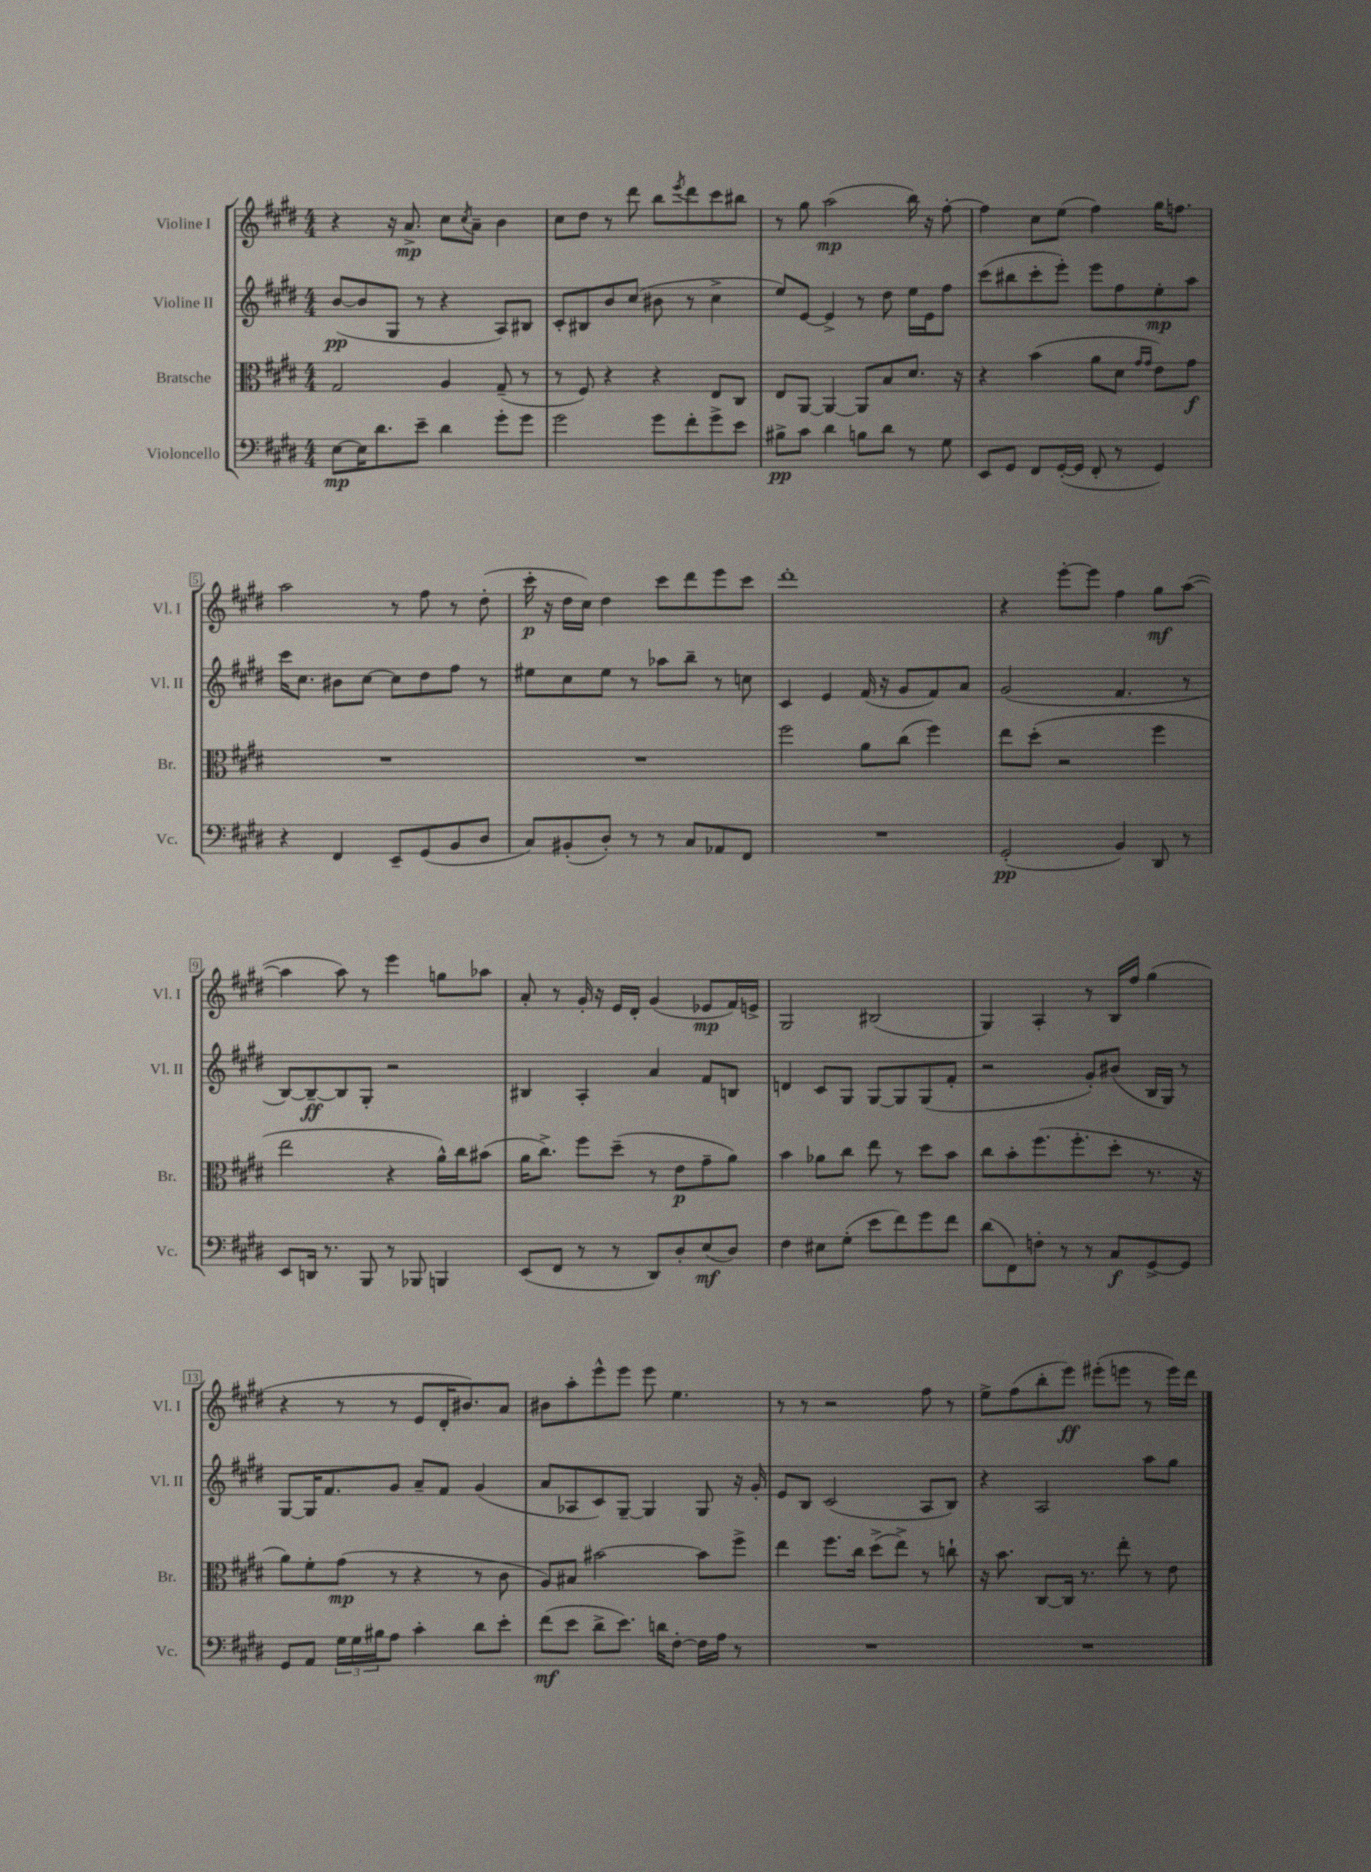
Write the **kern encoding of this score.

**kern	**kern	**kern	**kern
*staff4	*staff3	*staff2	*staff1
*clefF4	*clefC3	*clefG2	*clefG2
*k[f#c#g#d#]	*k[f#c#g#d#]	*k[f#c#g#d#]	*k[f#c#g#d#]
*M4/4	*M4/4	*M4/4	*M4/4
[8E	2G#	([8b	4r
16E]	.	8b]	.
8.d#	.	.	.
.	.	8G#	16r
.	.	.	8.a^
8e~	.	8r	.
4d#	4A	4r	8cc#
.	.	.	8qcc#
.	.	.	8a~
8g#'	(8G#~	8A)	4b
8g#	8r	8B#	.
=	=	=	=
2g#	8r	8c#'	8cc#
.	8F#)	8B#	8dd#
.	4r	8b	8r
.	.	(8cc#	8ddd#
8g#	4r	8b#	8bb
.	.	.	8qeee
8f#'	.	8r	8ddd#
8g#^	8E	4cc#^	8ccc#
8e	8C#	.	8bb#
=	=	=	=
8B#^	8E	8ee)	8r
8c#	[8AA	[8e	8gg#
4d#	4AA_	4e^]	(2aa
8B	8AA]	8r	.
8d#	8B	8dd#	.
8r	8.d#	16ee	16bb)
.	.	16e	16r
8G#	.	8ff#	[8ff#'
.	16r	.	.
=	=	=	=
8EE	4r	(8ccc#	4ff#]
8GG#	.	8bb#	.
8FF#	(4b	8ccc#'	8cc#
([16GG#'	.	8eee')	(8ee
16GG#]	.	.	.
8FF#'	8a	8eee	4ff#)
8r	8d#	8ff#	.
.	16qqg#	.	.
.	16qqg#	.	.
4GG#)	8e)	8ee'	16gg#
.	.	.	8.ff
.	8g#	8aa	.
=	=	=	=
4r	1r	16ccc#	2aa
.	.	8.cc#	.
4FF#	.	8b#	.
.	.	[8cc#	.
8EE~	.	8cc#]	8r
(8GG#	.	8dd#	8ff#
8BB	.	8ff#	8r
8D#	.	8r	(8dd#'
=	=	=	=
8C#)	1r	8ee#	16ccc#'
.	.	.	16r
(8BB#'	.	8cc#	16dd#
.	.	.	16cc#)
8D#')	.	8ee#	4dd#
8r	.	8r	.
8r	.	8aa-	8ccc#
8C#	.	8bb~	8ddd#
8AA-	.	8r	8eee
8FF#	.	8cc	8ccc#
=	=	=	=
1r	2ff#	4c#	1ddd#'
.	.	4e	.
.	8a	(16f#	.
.	.	16r	.
.	(8cc#	8g#	.
.	4ff#)	8f#)	.
.	.	8a	.
=	=	=	=
(2GG#'	8ee	(2g#	4r
.	(8dd#'	.	.
.	2r	.	[8eee'
.	.	.	8eee]
4BB)	.	4.f#	4ff#
8DD#	4ff#	.	8gg#
8r	.	8r	([8aa
=	=	=	=
8EE	2ee	[8B)	4aa]
16DD	.	8B~_	.
8.r	.	.	.
.	.	8B]	8aa)
8BBB	.	8G#'	8r
8r	4r	2r	4eee
8BBB-	.	.	.
4BBB	16a^^)	.	8gg
.	16cc#	.	.
.	(8b#	.	8aa-
=	=	=	=
(8EE	16a	4B#	8a'
.	8.cc#^)	.	.
8FF#	.	.	8r
8r	8ff#	4A'	16g#'
.	.	.	16r
8r	(8dd#~	.	16e
.	.	.	16d#'
8DD#)	8r	4a	(4g#
8D#'	8e	.	.
(8E	8g#~	8f#	8e-
8D#)	8a)	8B	16f#)
.	.	.	16e^
=	=	=	=
4F#	4b	4d	2G#
8E#	8a-	8c#	.
(8G#'	8cc#	8G#	.
8e	8ee	[8G#	(2B#
8f#)	8r	8G#]	.
8g#	8dd#	(8G#	.
8f#	8b	8f#'	.
=	=	=	=
(8d#	8cc#	2r	4G#)
8FF#)	8b'	.	.
8F'	(8.ff#	.	4A'
8r	.	.	.
.	8.ff#'	.	.
8r	.	8g#')	8r
8C#	8dd#'	(8b#	16B
.	.	.	16ff#
[8GG#^	8.r	16B	(4gg#
.	.	16G#)	.
8GG#]	.	8r	.
.	16r	.	.
=	=	=	=
8GG#	8a)	[8G#	4r
8AA	8f#'	16G#]	.
.	.	8.f#	.
24G#	(8g#	.	8r
24G#	.	.	.
24B#	.	.	.
8A	8r	8g#	8r
4c#'	4r	8a~	8e
.	.	8f#	16d#'
.	.	.	8.b#)
8d#	8r	(4g#	.
8e'	8c#	.	8a
=	=	=	=
(8f#	8A)	8a	8b#
8e	8B#	8A-	8aa'
8d#^	[2b#	8c#)	8eee^^
8.e)	.	[8G#~	8eee
.	.	4G#]	8eee
16d	.	.	.
[8F#'	.	.	4.ee
16F#]	8b#]	8G#	.
16A	.	.	.
8r	8ff#^	16r	.
.	.	16g#'	.
=	=	=	=
1r	4ee	8e	8r
.	.	8B	8r
.	8.ff#	(2c#	2r
.	16cc#	.	.
.	(8dd#^	.	.
.	8ee^)	.	.
.	8r	8A	8ff#
.	8cc`	8B)	8r
=	=	=	=
1r	16r	4r	8ee^
.	8.b	.	.
.	.	.	(8ff#
.	[8C#	2A	8bb'
.	16C#]	.	8eee)
.	8.r	.	.
.	.	.	(8eee#'
.	8ee'	.	8eee
.	8r	8aa	8r
.	8e	8gg#	16eee)
.	.	.	16ddd#
==	==	==	==
*-	*-	*-	*-
